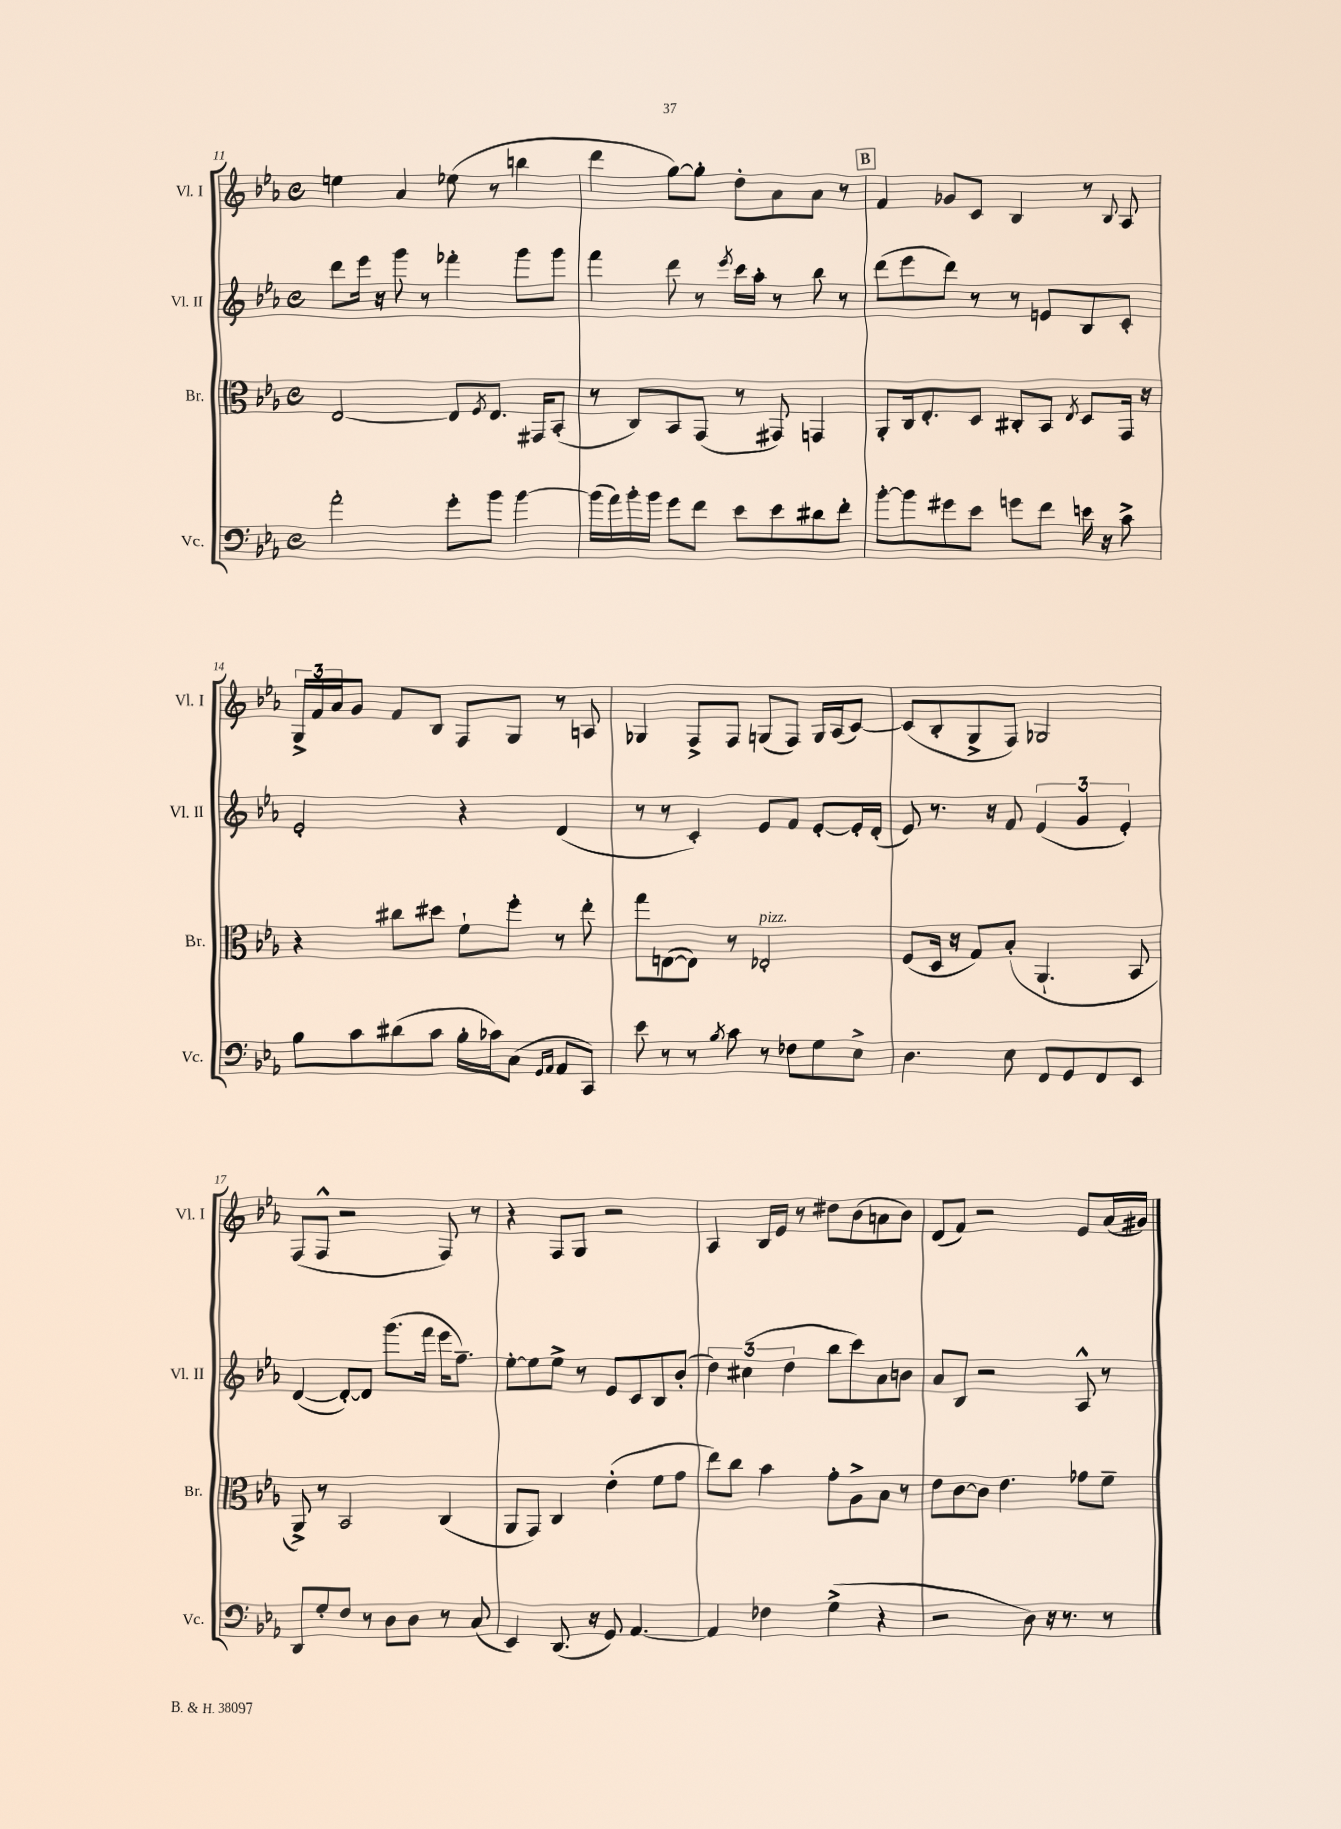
<<
\new StaffGroup <<
\new Staff = "s0" \with { instrumentName = "Vl. I" shortInstrumentName = "Vl. I" } {
    \clef treble \key ees \major \defaultTimeSignature \time 4/4
    e''4 aes'4 ees''8( r8 b''4 |
    d'''4 g''8~) g''8-. d''8-. aes'8 aes'8 r8 |
    \mark \markup { \box "B" } f'4 ges'8 c'8 bes4 r8 \appoggiatura { bes8 } aes8 |
    \tuplet 3/2 { g16-> f'16 aes'16 } g'8 f'8 bes8 f8 g8 r8 a8 |
    ges4 f8-> f8 g8( f8) g16 aes16( c'8~) |
    c'8( bes8-. g8-> f8) ges2 |
    f8( f8-^ r2 f8) r8 |
    r4 f8 g8 r2 |
    aes4 bes16 ees'16 r8 dis''8 bes'8( a'8 bes'8) |
    d'8( f'8) r2 ees'8 aes'16( gis'16) \bar "|." |
}
\new Staff = "s1" \with { instrumentName = "Vl. II" shortInstrumentName = "Vl. II" } {
    \clef treble \key ees \major \defaultTimeSignature \time 4/4
    d'''8 ees'''16 r16 g'''8 r8 fes'''4-. g'''8 g'''8 |
    f'''4 d'''8 r8 \acciaccatura { ees'''8 } c'''16 aes''16-. r8 bes''8 r8 |
    \mark \markup { \box "B" } d'''8( ees'''8 d'''8) r8 r8 e'8 bes8 c'8-. |
    ees'2-. r4 d'4( |
    r8 r8 c'4-.) ees'8 f'8 ees'8~-. ees'16-. d'16-.( |
    ees'8) r8. r16 f'8 \tuplet 3/2 { ees'4( g'4 ees'4-.) } |
    d'4~( d'8~-.) d'8 g'''8.( f'''16 ees'''16 f''8.--) |
    ees''8~-. ees''8 ees''8-> r8 ees'8 c'8 bes8 bes'8-.( |
    \tuplet 3/2 { d''4) cis''4( d''4 } bes''8 c'''8) aes'8 b'8 |
    aes'8 bes8 r2 aes8-^ r8 \bar "|." |
}
\new Staff = "s2" \with { instrumentName = "Br." shortInstrumentName = "Br." } {
    \clef alto \key ees \major \defaultTimeSignature \time 4/4
    ees2~ ees8 \acciaccatura { f8 } ees8. gis,16 bes,8-.( |
    r8 c8) bes,8 g,8( r8 gis,8) g,4 |
    \mark \markup { \box "B" } aes,8-. c16 ees8.-. d8 cis8-. bes,8 \acciaccatura { ees8 } d8 g,16 r16 |
    r4 cis''8 dis''8 f'8-! f''8-. r8 ees''8-. |
    g''8 e8~( e8) r8 ees2-.^\markup { \italic "pizz." } |
    f8( d16 r16 g8) bes8-.( aes,4.-! bes,8 |
    aes,8->) r8 bes,2 c4( |
    aes,8 g,8) c4 ees'4-.( f'8 g'8 |
    ees''8) c''8 bes'4 g'8-. aes8-> bes8 r8 |
    ees'8 c'8~ c'8 ees'4. ges'8 f'8-- \bar "|." |
}
\new Staff = "s3" \with { instrumentName = "Vc." shortInstrumentName = "Vc." } {
    \clef bass \key ees \major \defaultTimeSignature \time 4/4
    aes'2-. g'8-. bes'8 bes'4~ |
    bes'16( aes'16) bes'16-. bes'16 g'8 f'8 ees'8 ees'8 dis'8 f'8-. |
    \mark \markup { \box "B" } bes'8~-. bes'8 gis'8 ees'8 g'8 f'8 e'16 r16 c'8-> |
    bes8 c'8 dis'8( c'8 bes16-. ces'16) c8( \grace { g,16 aes,16 } aes,8 c,8) |
    ees'8 r8 r8 \acciaccatura { bes8 } c'8 r8 fes8 g8 ees8-> |
    d4. ees8 f,8 g,8 f,8 ees,8 |
    d,8 g8-. f8 r8 d8 d8 r8 c8( |
    ees,4) d,8.( r16 g,8) aes,4.~ |
    aes,4 fes4 g4->( r4 |
    r2 d8) r16 r8. r8 \bar "|." |
}
>>
>>
\layout { \context { \Score currentBarNumber = #11 } }
